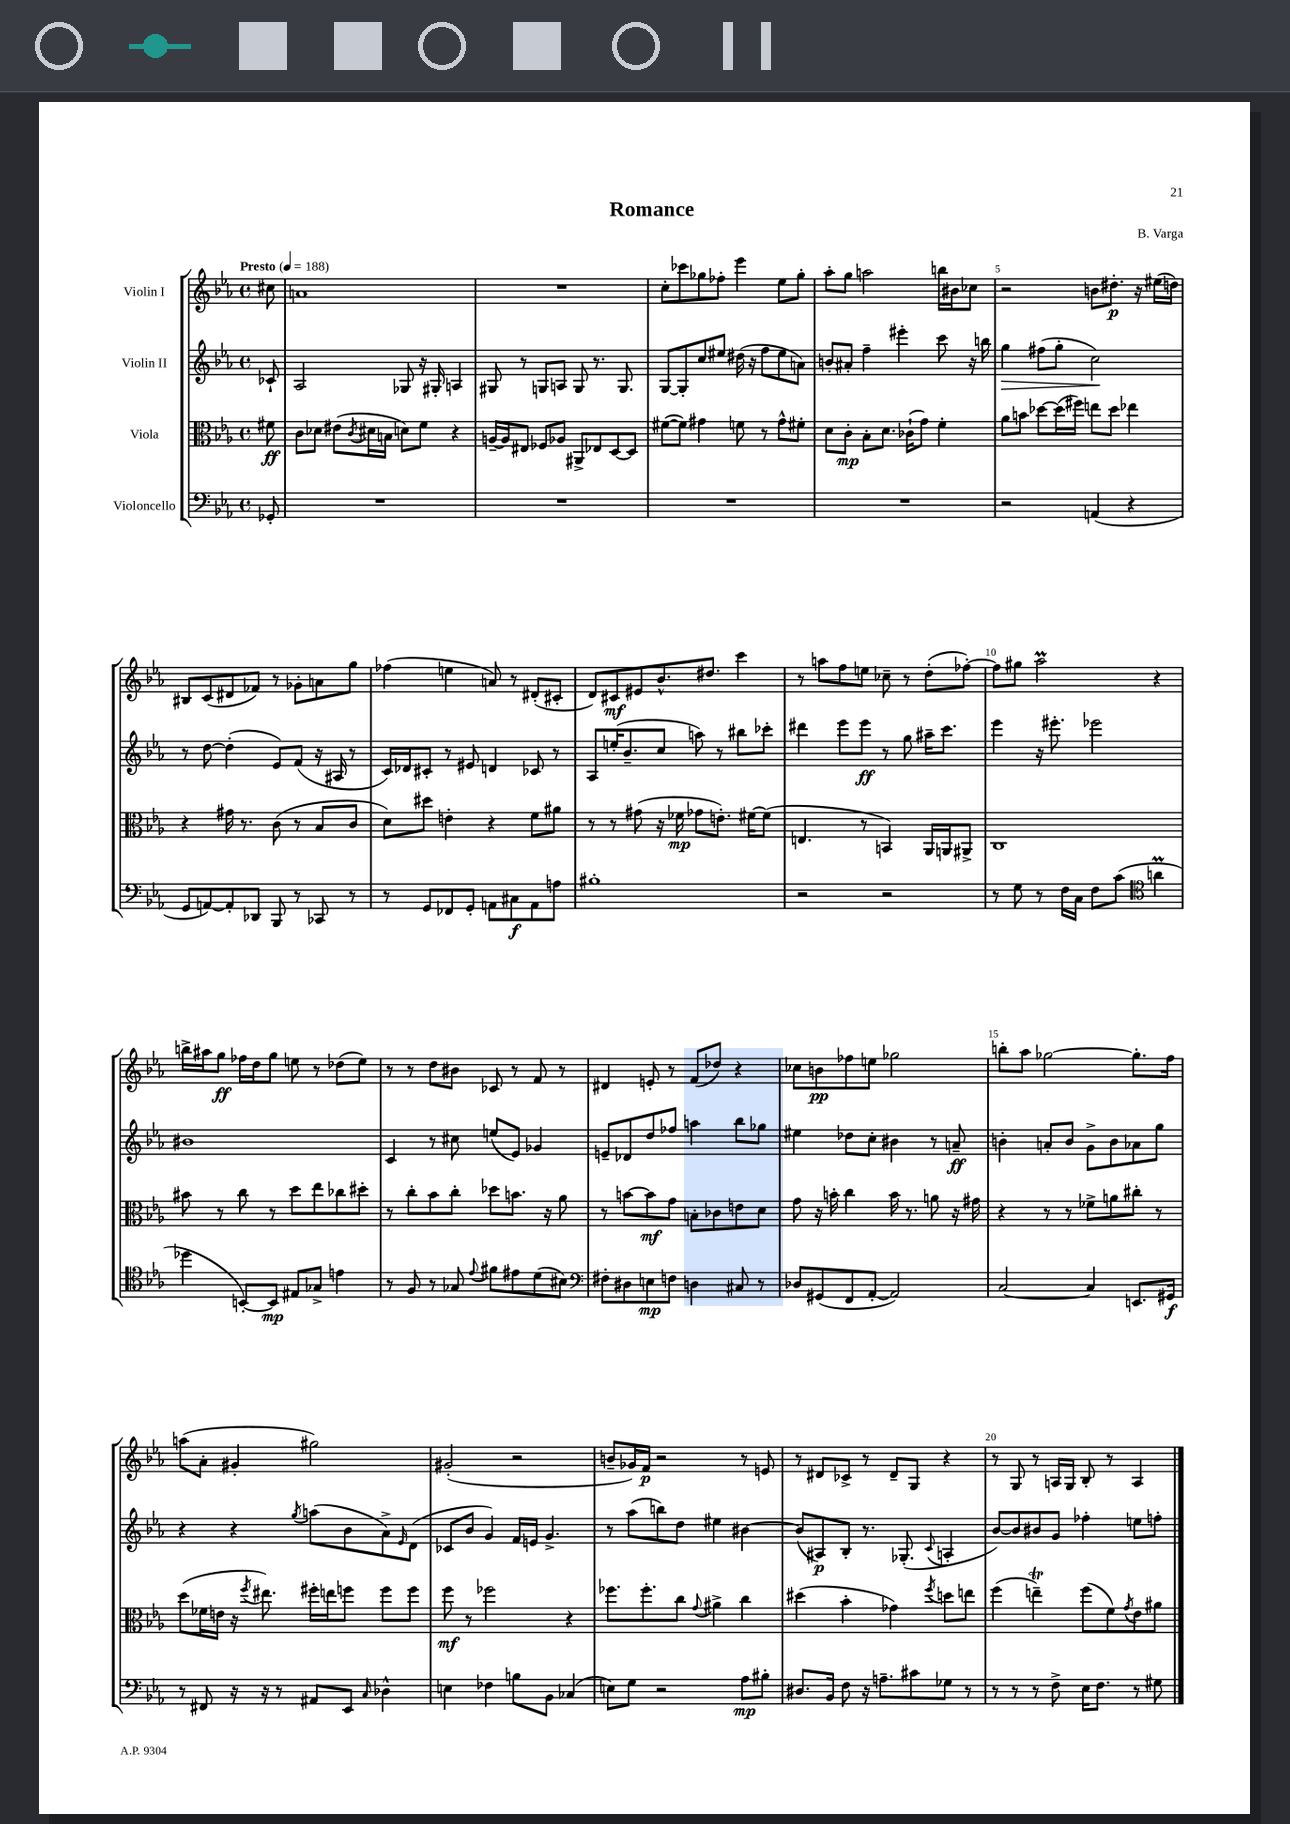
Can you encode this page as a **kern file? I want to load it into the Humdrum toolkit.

**kern	**kern	**kern	**kern
*staff4	*staff3	*staff2	*staff1
*clefF4	*clefC3	*clefG2	*clefG2
*k[b-e-a-]	*k[b-e-a-]	*k[b-e-a-]	*k[b-e-a-]
*M4/4	*M4/4	*M4/4	*M4/4
*met(c)	*met(c)	*met(c)	*met(c)
*MM188	*MM188	*MM188	*MM188
8GG-'	8f#	8c-`	8cc#
=	=	=	=
1r	8c	2A-	1a
.	8d-	.	.
.	(8e#	.	.
.	8qc	.	.
.	16d#	.	.
.	16B	.	.
.	8d)	8G-	.
.	8f	16r	.
.	.	16G#'	.
.	4r	4A	.
=	=	=	=
1r	[16A~	8G#	1r
.	16A]	.	.
.	8E#	8r	.
.	8F-	8G	.
.	8A-	8A	.
.	8AA#^	8G	.
.	8E-	8.r	.
.	[8D	.	.
.	.	8.G	.
.	8D]	.	.
=	=	=	=
1r	([8f#	[8G	8cc'
.	8f#])	8G']	8ccc-
.	4g#	8cc	8gg-
.	.	8ee#	8ff-'
.	8f	(16dd#	4eee-
.	.	16r	.
.	8r	8ff	.
.	8g#^^	8ee#	8ee-
.	8f#'	8a)	8gg-'
=	=	=	=
1r	8d	8b'	8aa-'
.	8c'	8a#'	8gg
.	8B-'	4ff~	2aa
.	8.d	.	.
.	.	4eee#'	.
.	(16c-`	.	.
.	8g)	.	.
.	4f'	8ccc	16bb
.	.	.	16b#
.	.	16r	8cc-
.	.	16bb	.
=	=	=	=
2r	8a-	4gg	2r
.	8b	.	.
.	[8dd-	(8ff#	.
.	(16dd-]	8gg'	.
.	16ff#)	.	.
(4AA	8ee	2cc)	8b
.	8dd-	.	8.dd#'
4r	4ee-	.	.
.	.	.	16r
.	.	.	(16ee#
.	.	.	16dd)
=	=	=	=
8GG	4r	8r	8B#
[8AA)	.	[8dd	(8c
8AA']	16g#	(4dd']	8d#
.	8.r	.	.
8DD-	.	.	8f-)
8BBB-	(8c	8e-)	8r
8r	8r	(8f	8g-'
8CC-	8B-	16r	8a
.	.	16A#	.
8r	8c	8r	8gg
=	=	=	=
8r	8d)	16c)	(4ff-
.	.	16d-	.
8GG	8dd#	8c#'	.
8FF-	4e'	8r	4ee
8GG'	.	8e#	.
8AA	4r	4d	8a)
8C#	.	.	8r
8AA	8f	8c-	(8d#'
8A	8a#	8r	8c#'
=	=	=	=
1B#'	8r	8A-	8d)
.	8r	(16ee'	8c#
.	.	8.b-~	.
.	(8g#	.	8e#
.	16r	8cc	8.b-^^
.	16f-	.	.
.	8g-	8aa)	.
.	.	.	8.dd#
.	8.e')	8r	.
.	.	8bb#	4ccc
.	[16f#	.	.
.	(8f#]	8ccc-'	.
=	=	=	=
2r	4.E	4ddd#	8r
.	.	.	8aa
.	.	8eee-	8ff
.	8r	8eee-	8ee
2r	4BB)	8r	8cc-~
.	.	8gg	8r
.	16AA-	16aa#~	(8dd'
.	16AA	8.ccc	.
.	8AA#^	.	[8ff-')
=	=	=	=
8r	1C	4eee-	8ff-]
8G	.	.	8gg#
8r	.	16r	2aa-
.	.	8.eee#'	.
16F	.	.	.
16C	.	.	.
8F	.	2eee-	.
(8c	.	.	.
*clefC4	*	*	*
4a	.	.	4r
=	=	=	=
4dd-	8b#	1b#	16bb^
.	.	.	16aa#
.	8r	.	8gg
[8BB')	8cc	.	16ff-
.	.	.	16dd
8BB]	8r	.	8gg
8E#	8dd	.	8ee
8G-^	8ee-	.	8r
4e	8cc-	.	(8dd-
.	8dd#'	.	8ee)
=	=	=	=
8r	8r	4c	8r
8F	8cc'	.	8r
8r	8b-	8r	8dd
8G-	8cc'	8cc#	8b#
8qqe-	.	.	.
8f#	8dd-	(8ee	8c-
8e#	8.b	8e-)	8r
(8d	.	4g-	8f
.	16r	.	.
8B#)	8a-	.	8r
=	=	=	=
*clefF4	*	*	*
8F#'	8r	8e~	4d#
8D#	[8b	8d-	.
8E	8b]	8dd	8e'
8F	8g	8ff-	8r
4D	8B'	4aa	(8f
.	8c-	.	8dd-)
8C#	8e	8bb-	4r
8r	8d	8gg-	.
=	=	=	=
8D-	8g	4ee#	8cc-
(8GG#	16r	.	8b
.	16b'	.	.
8FF	4cc	8dd-	8ff-
[8AA-'	.	8cc'	8ee
2AA-])	16b	4b#	2gg-
.	8.r	.	.
.	8a	8r	.
.	16r	8a~	.
.	16g#	.	.
=	=	=	=
[2C	4r	4b'	8bb'
.	.	.	8aa-
.	8r	8a'	[2gg-
.	8r	8b	.
4C]	8f-^	8g^	.
.	8a	8b	.
8.EE	8cc#'	8a-	8.gg-']
.	8r	8gg	.
16GG#	.	.	16ff
=	=	=	=
8r	(8dd	4r	(8aa
8FF#	16f-	.	8a-'
.	16e	.	.
16r	16r	4r	4g#'
.	8qff	.	.
16r	8.ee#)	.	.
8r	.	.	.
.	.	8qgg	.
8AA#	16ff#'	(8aa	2gg#)
.	16ee	.	.
8EE-	8ff	8b-	.
16qqC	.	.	.
4D-^^	8ff	8a-^)	.
.	.	16qqe-	.
.	8ff	(8d	.
=	=	=	=
4E	8ff	8c-	(2g#'
.	8r	8b-	.
4F-	2ff-	4g)	.
8B	.	16f	2r
.	.	16e	.
8BB-	.	4.g^	.
(4C-	4r	.	.
=	=	=	=
8E)	8.ff-	8r	8b~
8G	.	(8aa-	16g-)
.	8.ff-'	.	16f
2r	.	8bb)	2r
.	8cc	8dd	.
.	8qqg	.	.
.	4a#^	4ee#	.
8A-	4cc	[4b#	8r
8B#'	.	.	8e
=	=	=	=
8.D#	(4dd#	(8b#]	8r
.	.	8A#)	8d#
16BB-	.	.	.
8F	4b-'	8B-'	8c-^
16r	.	8.r	8r
8.A~	.	.	.
.	4g-)	.	8d#~
.	.	(8.G-'	.
8c#	.	.	8G
.	8qff	8qqc	.
8G-	8dd	4A'	4r
8r	8ee	.	.
=	=	=	=
8r	(4ff	[8b-)	8r
8r	.	8b-]	8G
8r	4ee~)	8b#	8r
8F^	.	8g	16A
.	.	.	16G
16E-	(8ff	4ff-'	8B-'
8.F	.	.	.
.	8f)	.	8r
.	8qg	.	.
8r	8e-	8ee	4A
8G#	8a#	8ff'	.
==	==	==	==
*-	*-	*-	*-
